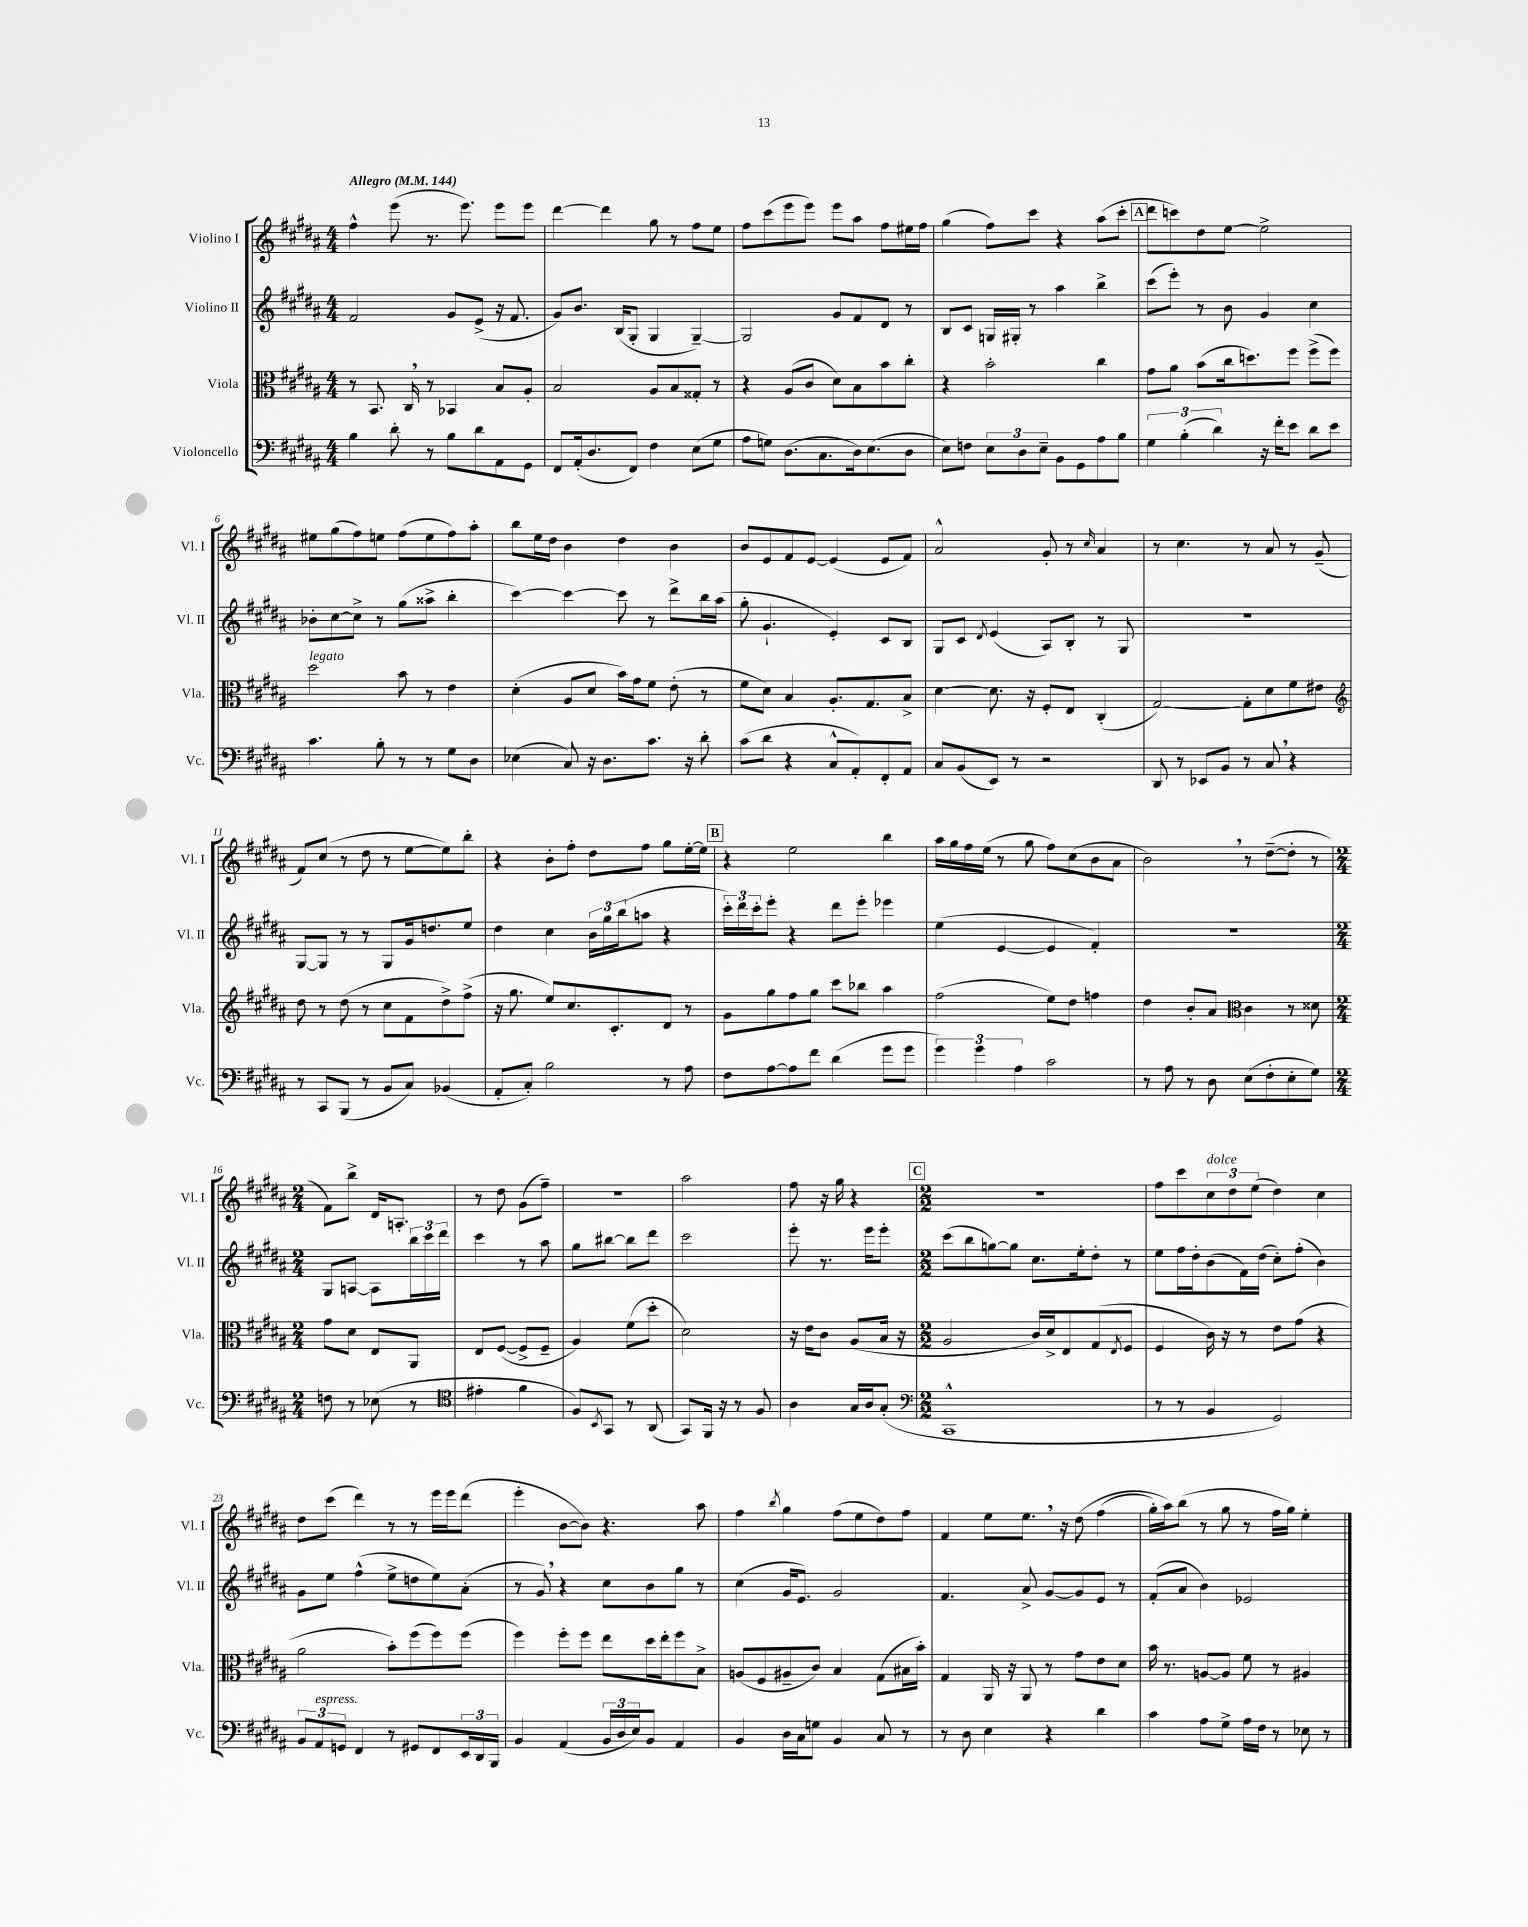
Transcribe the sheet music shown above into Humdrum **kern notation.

**kern	**kern	**kern	**kern
*staff4	*staff3	*staff2	*staff1
*clefF4	*clefC3	*clefG2	*clefG2
*k[f#c#g#d#a#]	*k[f#c#g#d#a#]	*k[f#c#g#d#a#]	*k[f#c#g#d#a#]
*M4/4	*M4/4	*M4/4	*M4/4
*MM144	*MM144	*MM144	*MM144
4B\	8r	2f#/	4ff#^^\
.	8.BB/	.	.
8d#'\	.	.	(8eee\
.	16C#/	.	.
8r	8r	.	8.r
8B\L	4BB-/	8g#/L	.
.	.	.	8.eee\)
8d#\	.	(8e^/J	.
8AA#\	8B/L	16r	8eee\L
.	.	8.f#/	.
8GG#\J	8A#'/J	.	8eee\J
=	=	=	=
8FF#/L	2B/	8g#/L)	[4ddd#\
(16AA#'/k	.	8.b/J	.
8.D#/	.	.	.
.	.	.	4ddd#\]
.	.	(16B/LK	.
8FF#/J)	.	8G#'/J	.
4F#\	8A#/L	4G#/	8gg#\
.	8B/	.	8r
(8E\L	8G##'/J	[4G#~/)	8ff#\L
8G#\J	8r	.	8ee\J
=	=	=	=
8A#\L	4r	2G#/]	8ff#\L
8G\J)	.	.	(8ccc#\
(8.D#\L	(8A#/L	.	8eee\
.	8c#/J	.	8eee\J)
8.C#\	.	.	.
.	8d#\L)	8g#/L	8eee\L
16D#\k)	8B\	8f#/	8aa#\J
(8.E\	.	.	.
.	8b\	8d#/J	8ff#\L
8D#\J	8cc#'\J	8r	16ee#\L
.	.	.	16ff#\JJ
=	=	=	=
8E\L)	4r	8B/L	(4gg#\
8F\J	.	8c#/J	.
12E\L	2b'\	16G/LL	8ff#\L)
.	.	16G#'/JJ	.
12D#\	.	.	.
.	.	8r	8ccc#\J
12E~\J	.	.	.
8BB\L	.	4aa#\	4r
8GG#\	.	.	.
8A#\	4cc#\	4bb^\	(8aa#\L
8B\J	.	.	8ccc#'\J
=	=	=	=
6G#\	8g#\L	(8ccc#\L	8ddd#\L
.	8a#\J	8eee'\J)	8ccc\)
(6B'\	.	.	.
.	(8b\L	8r	8dd#\
6d#\)	.	.	.
.	16cc#\k	8b\	[8ee\J
.	8.dd\)	.	.
16r	.	4g#/	2ee^\]
16f#'\LK	.	.	.
8e\J	8ff#\J	.	.
8d#\L	(8ff#^\L	4cc#\	.
8e\J	8ff#\J)	.	.
=	=	=	=
4.c#\	2dd#\	8b-'\L	8ee#\L
.	.	[8cc#\	(8gg#\
.	.	8cc#^\]J	8ff#\)
8B'\	.	8r	8ee\J
8r	8b\	(8gg#\L	(8ff#\L
8r	8r	8aa##^\J	8ee\
8G#\L	4e\	4bb'\	8ff#\)
8D#\J	.	.	8aa#'\J
=	=	=	=
(4E-\	(4d#'\	[4ccc#\)	8bb\L
.	.	.	16ee\L
.	.	.	16dd#\JJ
8C#/)	8A#/L	4ccc#\_	4b\
16r	8d#/J	.	.
8.D#\L	.	.	.
.	16b\LL)	8ccc#\]	4dd#\
.	16g#\J	.	.
8.c#\J	8f#\J	8r	.
.	(8e'\	8ddd#^\L	4b\
16r	.	.	.
8d#'\	8r	16bb\L	.
.	.	(16aa#\JJ	.
=	=	=	=
(8c#\L	8f#\L	8gg#'\	8b/L
8d#\J	8d#\J)	4.g#`/	8e/
4r	4B/	.	8f#/
.	.	.	[8e/J
8C#^^/L	8.A#'/L	4e'/)	(4e/]
8AA#'/)	.	.	.
.	8.G#/	.	.
8FF#'/	.	8c#/L	8e/L
8AA#/J	8B^/J	8B/J	8f#/J)
=	=	=	=
8C#/L	[4d#\	8G#/L	2a#^^/
(8BB/	.	8c#/J	.
.	.	8qd#/	.
8EE/J)	8.d#\]	(4e/	.
8r	.	.	.
.	16r	.	.
2r	8F#'/L	8A#/L)	8g#'/
.	8E/J	8B'/J	8r
.	.	.	16qqcc#/
.	(4C#'/	8r	4a#/
.	.	8G#/	.
=	=	=	=
8DD#/	[2G#/)	1r	8r
8r	.	.	4.cc#\
8EE-/L	.	.	.
8BB/J	.	.	.
8r	8G#'\]L	.	8r
8C#/	8d#\	.	8a#/
4r	8f#\	.	8r
.	8e#\J	.	(8g#~/
=	=	=	=
*	*clefG2	*	*
8r	8dd#\	[8G#/L	8f#/L)
8CC#/L	8r	8G#/]J	(8cc#/J
(8BBB/J	(8dd#\	8r	8r
8r	8r	8r	8dd#\
8BB/L	8cc#\L	8G#/L	8r
8C#/J)	8f#\	16g#/k	[8ee\L
.	.	8.dd/	.
(4BB-/	8dd#^\)	.	8ee\])
.	(8ff#^\J	8ee/J	8bb'\J
=	=	=	=
8AA#'/L	16r	4dd#\	4r
.	8.gg#\	.	.
8C#'/J)	.	.	.
2B\	8ee/L)	4cc#\	8b'\L
.	8.cc#/	.	8ff#'\J
.	.	24b\LL	8dd#\L
.	.	24gg#\	.
.	8.c#'/	.	.
.	.	(24bb\J	.
.	.	8aa\J	8ff#\J
8r	8d#/J	4r	8gg#\L
8A#\	8r	.	[16ee'\L
.	.	.	16ee\]JJ
=	=	=	=
8F#\L	8g#\L	24ccc#'\LL)	4r
.	.	24ddd#\	.
.	.	24ccc#'\J	.
[8A#\	8gg#\	8eee'\J	.
8A#\]	8ff#\	4r	2ee\
8f#\J	8gg#\J	.	.
(4d#\	8ccc#\L	8ddd#\L	.
.	8bb-\J	8eee'\J	.
8g#\L	4aa#\	4eee-\	4bb\
8g#\J	.	.	.
=	=	=	=
6g#\)	(2ff#\	(4ee\	16aa#\LL
.	.	.	16gg#\
.	.	.	16ff#\
6g#\	.	.	.
.	.	.	(16ee\JJ
.	.	[4e/	8r
6A#\	.	.	.
.	.	.	8gg#\
2c#\	8ee\L)	4e/]	8ff#\L)
.	8dd#\J	.	(8cc#\
.	4ff\	4f#'/)	8b\
.	.	.	8a#\J
=	=	=	=
8r	4dd#\	1r	2b\)
8A#\	.	.	.
8r	8b'/L	.	.
8D#\	8a#/J	.	.
*	*clefC3	*	*
(8E\L	4c#\	.	8r
8F#'\	.	.	([8dd#~\L
8E'\	8r	.	8dd#'\]J
8G#\J)	8d##\	.	8r
=	=	=	=
*M2/4	*M2/4	*M2/4	*M2/4
8F\	8g#\L	8G#/L	8f#\L)
8r	8d#\J	[8A/J	8bb^\J
(8E-\	8E/L	8A\]L	16d#/LK
.	.	.	8.A'/J
8r	8AA#/J	24bb\L	.
.	.	24ccc#\	.
.	.	24ddd#\JJ	.
=	=	=	=
*clefC4	*	*	*
4e#'\	8E/L	4ccc#\	8r
.	([8F#/J	.	8dd#\
4f#\	8F#^/]L	8r	(8g#\L
.	8F#~/J	8aa#\	8ff#~\J)
=	=	=	=
8F#/L)	4A#/)	8gg#\L	2r
8qBB/	.	.	.
8GG#/J	.	[8bb#\J	.
8r	(8f#\L	8bb#\]L	.
(8AA#/	8dd#'\J	8ddd#\J	.
=	=	=	=
8GG#/L)	2d#\)	2ccc#\	2aa#\
16FF#/Jk	.	.	.
16r	.	.	.
8r	.	.	.
8F#/	.	.	.
=	=	=	=
4A#\	16r	8eee'\	8ff#\
.	16e\LK	.	.
.	8c#\J	8.r	16r
.	.	.	16gg#\
16G#/LL	(8A#/L	.	4r
16A#/J	.	16eee\LK	.
(8G#'/J	16B/Jk	8eee'\J	.
.	16r	.	.
=	=	=	=
*clefF4	*	*	*
*M2/2	*M2/2	*M2/2	*M2/2
1CC#^^	2A#/	(8ccc#\L	1r
.	.	8bb\	.
.	.	[8gg\)	.
.	.	8gg\]J	.
.	16c#/LL)	8.cc#\L	.
.	16d#^/J	.	.
.	8E/	.	.
.	.	16ee'\k	.
.	(8G#/	8dd#'\J	.
.	8qE/	.	.
.	8F#/J	8r	.
=	=	=	=
8r	4F#/	8ee\L	8ff#\L
8r	.	16ff#\L	8ccc#\
.	.	16dd#'\J	.
4BB/	16c#\)	(8b\	12cc#\
.	16r	.	.
.	.	.	12dd#\
.	8r	16f#\L)	.
.	.	.	(12ee\J
.	.	(16dd#\JJ	.
2GG#/)	8e\L	8cc#'\L)	4dd#\)
.	(8g#\J	(8ff#'\J	.
.	4r	4b\)	4cc#\
=	=	=	=
12BB/L	2a#\	8g#\L	8dd#\L
12AA#/	.	.	.
.	.	8ee\J	(8ccc#\J
12GG/J	.	.	.
4FF#/	.	(4ff#^^\	4ddd#\)
8r	8b'\L)	8ee^\L	8r
8GG#/L	(8ff#\	8dd\	8r
8FF#/	8ff#\)	8ee\)	16eee\LL
.	.	.	16eee\J
24EE/L	(8ff#\J	(8a#'\J	(8ddd#\J
24DD#/	.	.	.
24BBB/JJ	.	.	.
=	=	=	=
4BB/	4ff#\)	8r	4eee'\
.	.	8g#/)	.
(4AA#/	8ff#'\L	4r	[8b\L
.	8ff#\J	.	8b\]J)
24BB/LL	8ee\L	8cc#\L	4.r
24D#/	.	.	.
24E/J)	.	.	.
8BB/J	16dd#\L	8b\	.
.	16ee'\J	.	.
4AA#/	8ff#\	8gg#\J	.
.	8B^\J	8r	8aa#\
=	=	=	=
4BB/	(8A/L	(4cc#\	4ff#\
.	8F#/	.	.
.	.	.	8qbb/
16D#\LL	8A#~/	16g#/LK	4gg#\
16C#\J	.	8.e/J)	.
8G\J	8c#/J)	.	.
4BB/	4B/	2g#/	(8ff#\L
.	.	.	8ee\
8C#/	(8G#\L	.	8dd#\)
8r	16B#\L	.	8ff#\J
.	16b'\JJ)	.	.
=	=	=	=
8r	4G#/	4.f#/	4f#/
8D#\	.	.	.
4E\	16AA#/	.	8ee\L
.	16r	.	.
.	8AA#/	8a#^/	8.ee\J
4r	8r	[8g#/L	.
.	.	.	16r
.	8g#\L	8g#/]	&(8dd#\
4d#\	8e\	8e/J	(4ff#\
.	8d#\J	8r	.
=	=	=	=
4c#\	16b\	(8f#'/L	16gg#'\LL)
.	8.r	.	16aa#\J&)
.	.	8a#/J	(8bb\J
8A#\L	[8A/L	4b\)	8r
8G#^\J	8A/]J	.	8gg#\
16A#\LL	8f#\	2e-/	8r
16F#\JJ	.	.	.
8r	8r	.	16ff#\LL
.	.	.	16gg#\JJ)
8E-\	4A#/	.	4ee'\
8r	.	.	.
==	==	==	==
*-	*-	*-	*-
